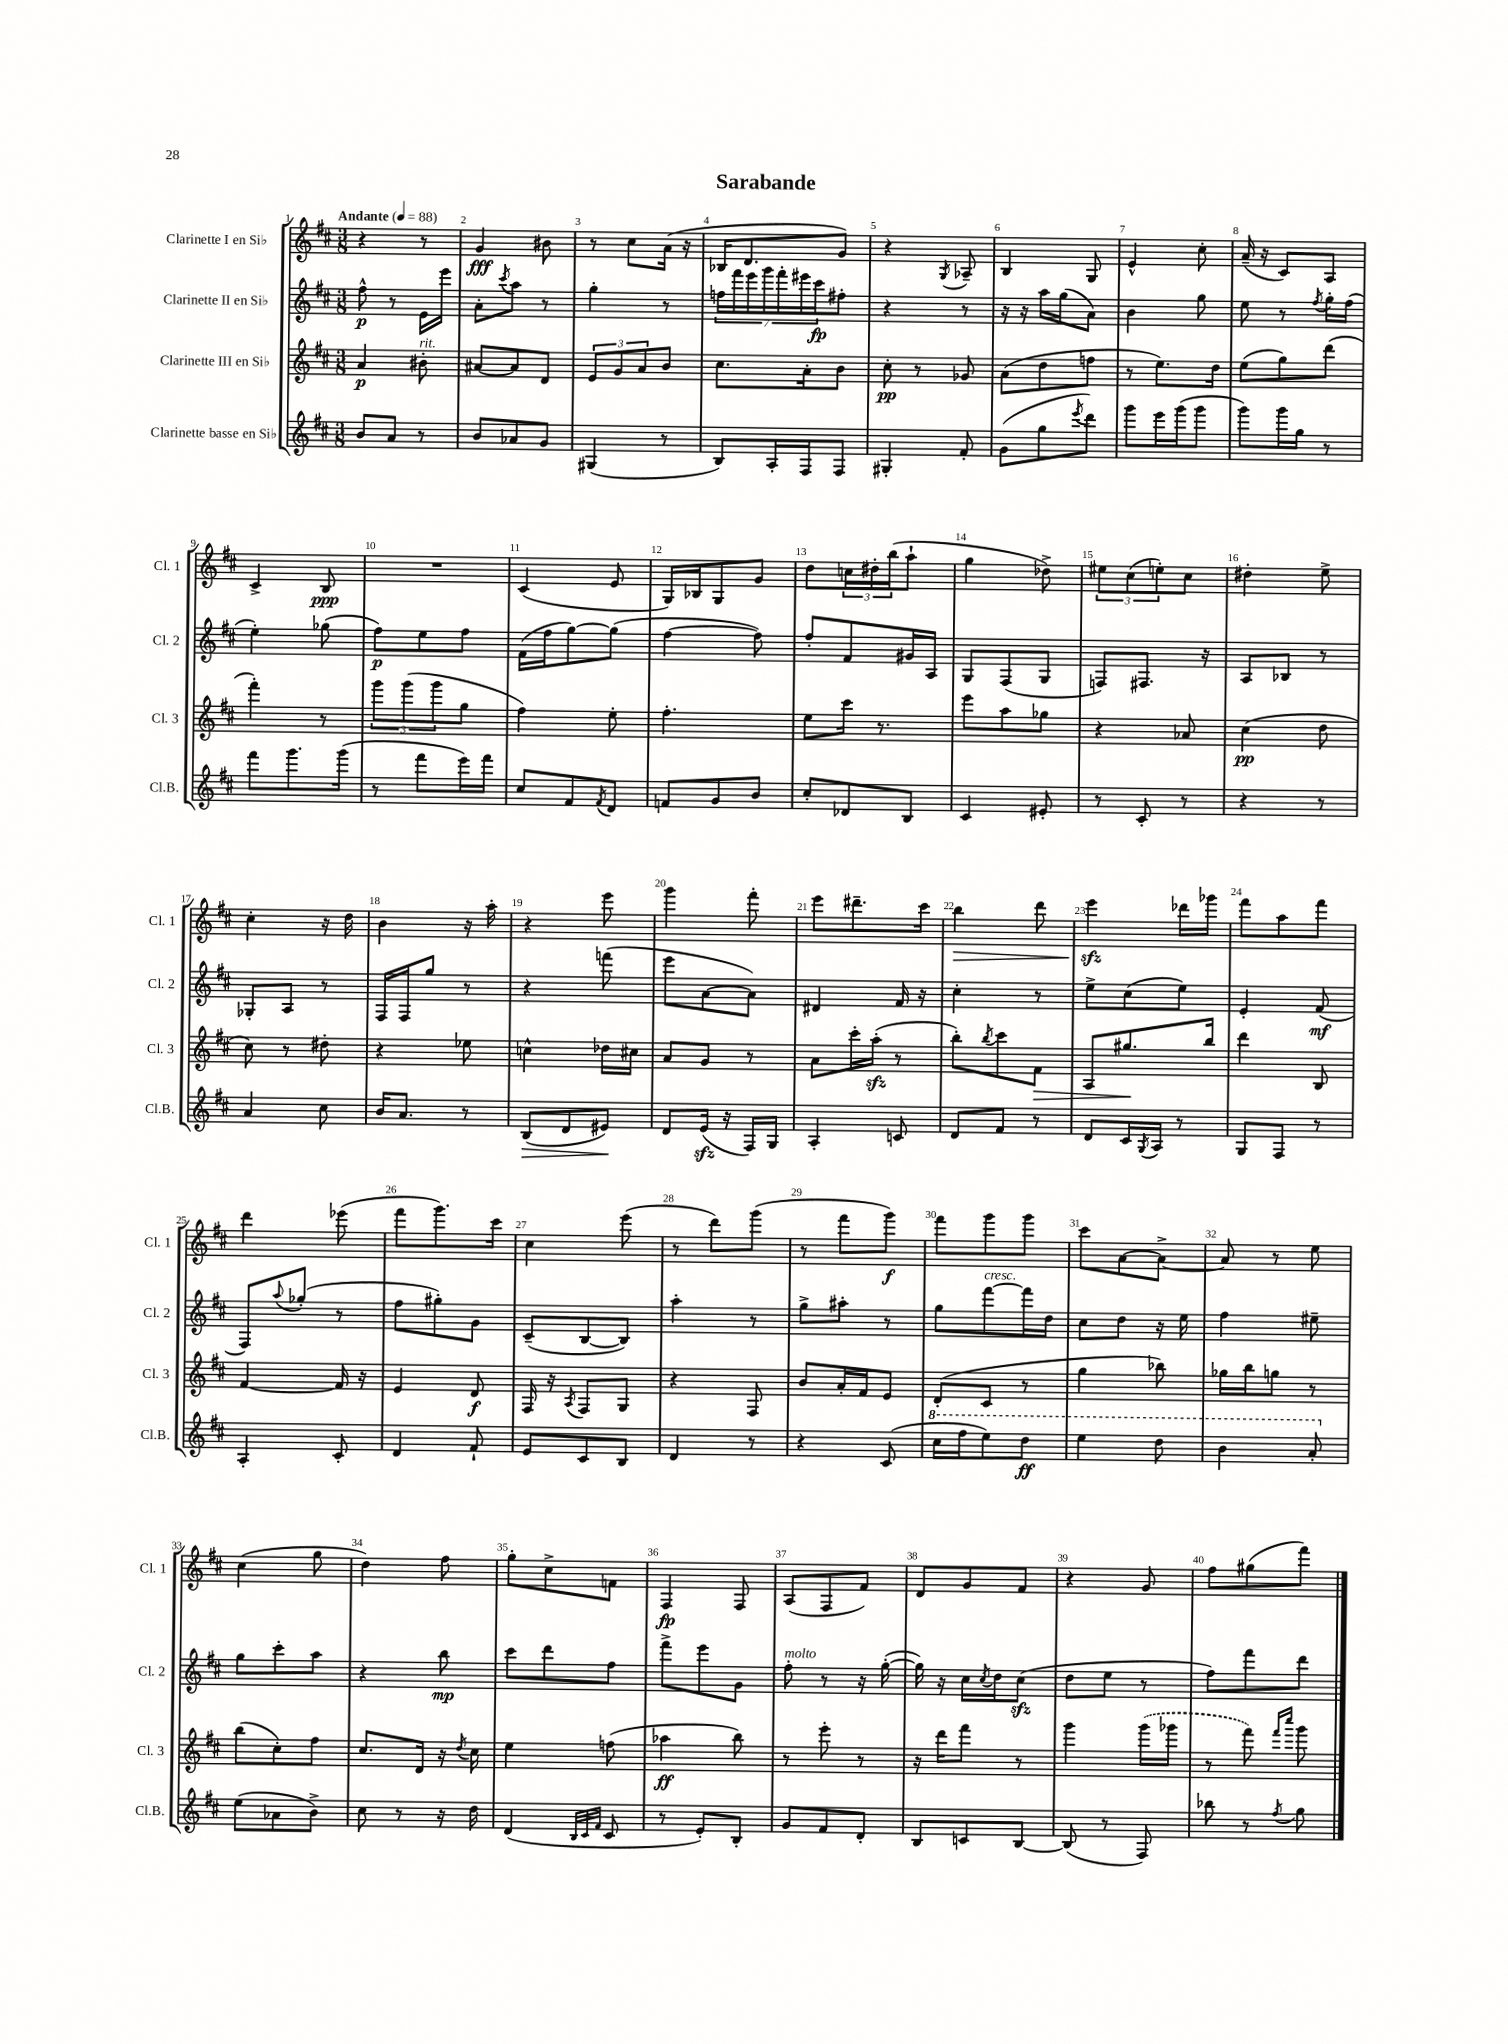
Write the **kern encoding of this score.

**kern	**dynam	**kern	**dynam	**kern	**dynam	**kern	**dynam
*part4	*part4	*part3	*part3	*part2	*part2	*part1	*part1
*staff4	*staff4	*staff3	*staff3	*staff2	*staff2	*staff1	*staff1
*I"Clarinette basse en Si♭	*	*I"Clarinette III en Si♭	*	*I"Clarinette II en Si♭	*	*I"Clarinette I en Si♭	*
*I'Cl.B.	*	*I'Cl. 3	*	*I'Cl. 2	*	*I'Cl. 1	*
*clefG2	*	*clefG2	*	*clefG2	*	*clefG2	*
*k[f#c#]	*	*k[f#c#]	*	*k[f#c#]	*	*k[f#c#]	*
*M3/8	*	*M3/8	*	*M3/8	*	*M3/8	*
*MM88	*	*MM88	*	*MM88	*	*MM88	*
=1	=1	=1	=1	=1	=1	=1	=1
!	!	!	!	!	!	!LO:TX:a:B:t=Andante	!
8b/L	.	4a/	p	8ff#^^\	p	4r	.
8a/J	.	.	.	8r	.	.	.
!	!	!LO:TX:a:i:t=rit.	!	!	!	!	!
8r	.	8b#X'\	.	16e\LL	.	8r	.
.	.	.	.	16eee\JJ	.	.	.
=2	=2	=2	=2	=2	=2	=2	=2
8b/L	.	[8a#X/L	.	8a'\L	.	4g/	fff
.	.	.	.	8qccc#/	.	.	.
8a-X/	.	8a#/]	.	8aa\J	.	.	.
8g/J	.	8d/J	.	8r	.	8b#X\	.
=3	=3	=3	=3	=3	=3	=3	=3
(4G#X/	.	12e/L	.	4gg'\	.	8r	.
.	.	12g/	.	.	.	.	.
.	.	.	.	.	.	8cc#\L	.
.	.	12a/	.	.	.	.	.
8r	.	8b/J	.	8r	.	(16a\Jk	.
.	.	.	.	.	.	16r	.
=4	=4	=4	=4	=4	=4	=4	=4
8B/L)	.	8.cc#\L	.	28ffn\LL	.	16B-X/KL	.
.	.	.	.	28fff#\	.	.	.
.	.	.	.	.	.	8.d/	.
.	.	.	.	28eee\	.	.	.
.	.	.	.	28ggg\	.	.	.
16A'/L	.	.	.	.	.	.	.
.	.	.	.	28fff#'\	.	.	.
.	.	.	.	28eee#X\	.	.	.
16F#/J	.	16a'\k	.	.	.	.	.
.	.	.	.	28ccc#\J	fp	.	.
8F#/J	.	8b\J	.	8ff#X'\J	.	8g/J)	.
=5	=5	=5	=5	=5	=5	=5	=5
4G#X'/	.	8cc#'\	pp	4r	.	4r	.
.	.	8r	.	.	.	.	.
.	.	.	.	.	.	8qG/	.
8f#'/	.	8g-X/	.	8r	.	8A-X~/	.
=6	=6	=6	=6	=6	=6	=6	=6
(8g\L	.	(8a\L	.	16r	.	4B/	.
.	.	.	.	16r	.	.	.
8gg\	.	8dd\	.	16aa\LL	.	.	.
.	.	.	.	(16gg\J	.	.	.
8qeee/	.	.	.	.	.	.	.
8ddd\J)	.	8ffn\J	.	8a\J)	.	8G/	.
=7	=7	=7	=7	=7	=7	=7	=7
8ggg\L	.	8r	.	4b\	.	4e^^/	.
16eee\L	.	8.ee\L)	.	.	.	.	.
(16ggg\J	.	.	.	.	.	.	.
8ggg\J	.	.	.	8gg\	.	8cc#'\	.
.	.	16dd\Jk	.	.	.	.	.
=8	=8	=8	=8	=8	=8	=8	=8
8ggg\L)	.	(8ee\L	.	8ee\	.	(16a~/	.
.	.	.	.	.	.	16r	.
16ggg\L	.	8gg\)	.	8r	.	8c#/L)	.
16gg\JJ	.	.	.	.	.	.	.
.	.	.	.	8qff#/	.	.	.
8r	.	(8ddd\J	.	16gg'\LL	.	8A/J	.
.	.	.	.	(16ff#\JJ	.	.	.
!!LO:LB:g=z
=9	=9	=9	=9	=9	=9	=9	=9
8fff#\L	.	4fff#'\)	.	4ee'\)	.	4c#^/	.
8.ggg\	.	.	.	.	.	.	.
.	.	8r	.	(8gg-X\	.	8B/	ppp
(16ggg\Jk	.	.	.	.	.	.	.
=10	=10	=10	=10	=10	=10	=10	=10
8r	.	12ggg\L	.	8ff#\L)	p	4.r	.
.	.	(12ggg\	.	.	.	.	.
8fff#\L	.	.	.	8ee\	.	.	.
.	.	12ggg\	.	.	.	.	.
16eee\L)	.	8gg\J	.	8ff#\J	.	.	.
16fff#\JJ	.	.	.	.	.	.	.
=11	=11	=11	=11	=11	=11	=11	=11
8cc#/L	.	4ff#\)	.	(16f#\LL	.	(4c#/	.
.	.	.	.	16ff#\J	.	.	.
8f#/	.	.	.	[8gg\)	.	.	.
8qf#/	.	.	.	.	.	.	.
8d/J	.	8ee'\	.	(8gg\J]	.	8e/	.
=12	=12	=12	=12	=12	=12	=12	=12
8fn/L	.	4.ff#'\	.	[4ff#\	.	16G/LL)	.
.	.	.	.	.	.	16B-X/J	.
8g/	.	.	.	.	.	8G/	.
8b/J	.	.	.	8ff#\])	.	8g/J	.
=13	=13	=13	=13	=13	=13	=13	=13
8cc#'/L	.	8ee\L	.	8ff#'/L	.	8dd\L	.
8d-X/	.	16ccc#\Jk	.	8f#/	.	24ccn\L	.
.	.	.	.	.	.	24dd#X'\	.
.	.	8.r	.	.	.	.	.
.	.	.	.	.	.	(24bb\J	.
8B/J	.	.	.	16g#X/L	.	8aa`\J	.
.	.	.	.	16A/JJ	.	.	.
=14	=14	=14	=14	=14	=14	=14	=14
4c#/	.	8eee\L	.	8G/L	.	4gg\	.
.	.	8aa\	.	(8F#/	.	.	.
8e#X'/	.	8gg-X\J	.	8G/J	.	8dd-X^\)	.
=15	=15	=15	=15	=15	=15	=15	=15
8r	.	4r	.	8Fn/L)	.	12ee#X\L	.
.	.	.	.	.	.	(12cc#\	.
8c#'/	.	.	.	8.F#X/J	.	.	.
.	.	.	.	.	.	12een'\)	.
8r	.	8a-X/	.	.	.	8cc#\J	.
.	.	.	.	16r	.	.	.
=16	=16	=16	=16	=16	=16	=16	=16
4r	.	(4cc#\	pp	8A/L	.	4dd#X'\	.
.	.	.	.	8B-X/J	.	.	.
8r	.	8dd\	.	8r	.	8ee^\	.
!!LO:LB:g=z
=17	=17	=17	=17	=17	=17	=17	=17
4a/	.	8cc#\)	.	8G-X'/L	.	4cc#'\	.
.	.	8r	.	8A/J	.	.	.
8cc#\	.	8dd#X'\	.	8r	.	16r	.
.	.	.	.	.	.	16dd\	.
=18	=18	=18	=18	=18	=18	=18	=18
16b/KL	.	4r	.	16F#/LL	.	4b\	.
8.a/J	.	.	.	16F#/J	.	.	.
.	.	.	.	8gg/J	.	.	.
8r	.	8ee-X\	.	8r	.	16r	.
.	.	.	.	.	.	16aa'\	.
=19	=19	=19	=19	=19	=19	=19	=19
!	!LO:HP:b	!	!	!	!	!	!
(8B/L	>	4ccn^^\	.	4r	.	4r	.
8d/	.	.	.	.	.	.	.
8e#X/J)	.	16dd-X\LL	.	(8fffn\	.	8eee\	.
.	.	16cc#X\JJ	.	.	.	.	.
.	]	.	.	.	.	.	.
=20	=20	=20	=20	=20	=20	=20	=20
8d/L	.	8a/L	.	8eee\L	.	4ggg\	.
(16ezz/Jk	.	8g/J	.	[8a\	.	.	.
16r	.	.	.	.	.	.	.
16F#/LL)	.	8r	.	8a\J])	.	8fff#'\	.
16G/JJ	.	.	.	.	.	.	.
=21	=21	=21	=21	=21	=21	=21	=21
4A'/	.	8a\L	.	4d#X/	.	8eee\L	.
.	.	16ccc#'\L	.	.	.	8.ddd#X~\	.
.	.	(16aazz'\JJ	.	.	.	.	.
8cn/	.	8r	.	16f#/	.	.	.
.	.	.	.	16r	.	16ccc#\Jk	.
=22	=22	=22	=22	=22	=22	=22	=22
!	!	!	!	!	!	!	!LO:HP:b
8d/L	.	8bb'\L)	.	4cc#'\	.	4bb\	>
.	.	8qbb/	.	.	.	.	.
8f#/J	.	8ccc#\	.	.	.	.	.
!	!	!	!LO:HP:b	!	!	!	!
8r	.	8f#\J	>	8r	.	8ddd\	.
=23	=23	=23	=23	=23	=23	=23	=23
8d/L	.	8A/L	.	8ee^\L	.	4eeezz\	.
16c#/L	.	8.gg#X/	.	(8cc#\	.	.	.
8qG/	.	.	.	.	.	.	.
16A/JJ	.	.	.	.	.	.	.
8r	.	.	.	8ee\J)	.	16ddd-X\LL	]
.	.	16bb/Jk	]	.	.	16ggg-X\JJ	.
=24	=24	=24	=24	=24	=24	=24	=24
8G/L	.	4ddd\	.	4e'/	.	8fff#\L	.
8F#/J	.	.	.	.	.	8aa\	.
8r	.	8B/	.	(8f#/	mf	8fff#\J	.
!!LO:LB:g=z
=25	=25	=25	=25	=25	=25	=25	=25
4A'/	.	[4f#/	.	8F#/L)	.	4ddd\	.
.	.	.	.	8qqaa/	.	.	.
.	.	.	.	(8gg-X'/J	.	.	.
8c#'/	.	16f#/]	.	8r	.	(8eee-X\	.
.	.	16r	.	.	.	.	.
=26	=26	=26	=26	=26	=26	=26	=26
4d/	.	4e/	.	8ff#\L	.	8fff#\L	.
.	.	.	.	8gg#X'\)	.	8.ggg\)	.
8f#`/	.	8d/	f	8g\J	.	.	.
.	.	.	.	.	.	16ccc#\Jk	.
=27	=27	=27	=27	=27	=27	=27	=27
8e/L	.	16F#/	.	(8c#~/L	.	4cc#\	.
.	.	16r	.	.	.	.	.
.	.	8qA/	.	.	.	.	.
8c#/	.	8F#/L	.	[8B/	.	.	.
8B/J	.	8G/J	.	8B/J])	.	(8eee\	.
=28	=28	=28	=28	=28	=28	=28	=28
4d/	.	4r	.	4aa'\	.	8r	.
.	.	.	.	.	.	8ddd\L)	.
8r	.	8F#/	.	8r	.	(8ggg\J	.
=29	=29	=29	=29	=29	=29	=29	=29
4r	.	8b/L	.	8gg^\L	.	8r	.
.	.	16a'/L	.	8aa#X'\J	.	8fff#\L	.
.	.	16f#/J	.	.	.	.	.
(8c#/	.	8e/J	.	8r	.	8ggg\J)	f
=30	=30	=30	=30	=30	=30	=30	=30
*8va	*	*	*	*	*	*	*
16ccc#\LL	.	(8d'/L	.	8gg\L	.	8fff#\L	.
16fff#\J	.	.	.	.	.	.	.
!	!	!	!	!LO:TX:a:i:t=cresc.	!	!	!
8eee\)	.	8c#/J	.	[8fff#\	.	8ggg\	.
8ddd\J	ff	8r	.	16fff#\L]	.	8ggg\J	.
.	.	.	.	16dd\JJ	.	.	.
=31	=31	=31	=31	=31	=31	=31	=31
4eee\	.	4gg\	.	8cc#\L	.	8ccc#\L	.
.	.	.	.	8dd\J	.	[8a\	.
8ddd\	.	8bb-X\)	.	16r	.	8a^\J_	.
.	.	.	.	16ee\	.	.	.
=32	=32	=32	=32	=32	=32	=32	=32
4bb\	.	16gg-X\LL	.	4ff#\	.	8a/]	.
.	.	16bb\J	.	.	.	.	.
.	.	8ggn\J	.	.	.	8r	.
8aa'/	.	8r	.	8ee#X~\	.	8ee\	.
!!LO:LB:g=z
=33	=33	=33	=33	=33	=33	=33	=33
*X8va	*	*	*	*	*	*	*
(8ee\L	.	(8bb\L	.	8gg\L	.	(4cc#\	.
8a-X\	.	8cc#'\)	.	8ccc#'\	.	.	.
8b^\J)	.	8ff#\J	.	8aa\J	.	8gg\	.
=34	=34	=34	=34	=34	=34	=34	=34
8cc#\	.	8.cc#/L	.	4r	.	4dd\)	.
8r	.	.	.	.	.	.	.
.	.	16d/Jk	.	.	.	.	.
16r	.	16r	.	8bb\	mp	8ff#\	.
.	.	8qdd/	.	.	.	.	.
16dd\	.	16cc#\	.	.	.	.	.
=35	=35	=35	=35	=35	=35	=35	=35
(4d/	.	4ee\	.	8ccc#\L	.	8gg'\L	.
.	.	.	.	8ddd\	.	8cc#^\	.
32qqB/LLL	.	.	.	.	.	.	.
32qqc#/	.	.	.	.	.	.	.
32qqf#/JJJ	.	.	.	.	.	.	.
8c#/	.	(8ffn\	.	8ff#\J	.	8fn\J	.
=36	=36	=36	=36	=36	=36	=36	=36
8r	.	4aa-X\	ff	8fff#^\L	.	4F#/	fp
8e'/L)	.	.	.	8eee\	.	.	.
8B'/J	.	8bb\)	.	8g\J	.	8F#/	.
=37	=37	=37	=37	=37	=37	=37	=37
!	!	!	!	!LO:TX:a:i:t=molto	!	!	!
8g/L	.	8r	.	8ff#'\	.	(8A/L	.
8f#/	.	8eee'\	.	8r	.	8F#/	.
8d'/J	.	8r	.	16r	.	8f#/J)	.
.	.	.	.	([16gg'\	.	.	.
=38	=38	=38	=38	=38	=38	=38	=38
8B/L	.	16r	.	16gg\])	.	8d/L	.
.	.	16ddd\KL	.	16r	.	.	.
8cn/	.	8fff#\J	.	16cc#\LL	.	8g/	.
.	.	.	.	8qcc#/	.	.	.
.	.	.	.	16dd\J	.	.	.
[8B/J	.	8r	.	(8cc#zz\J	.	8f#/J	.
=39	=39	=39	=39	=39	=39	=39	=39
(8B/]	.	4ggg\	.	8dd\L	.	4r	.
8r	.	.	.	8ee\J	.	.	.
8F#/)	.	(16ggg\LL	.	8r	.	8g/	.
.	.	16ggg-X\JJ	.	.	.	.	.
=40	=40	=40	=40	=40	=40	=40	=40
8bb-X\	.	8r	.	8ff#\L)	.	8ff#\L	.
8r	.	8fff#\)	.	8fff#\	.	(8gg#X\	.
.	.	16qqfff#/LL	.	.	.	.	.
8qff#/	.	16qqcccc#/JJ	.	.	.	.	.
8gg\	.	8ggg\	.	8ddd\J	.	8fff#\J)	.
==	==	==	==	==	==	==	==
*-	*-	*-	*-	*-	*-	*-	*-
